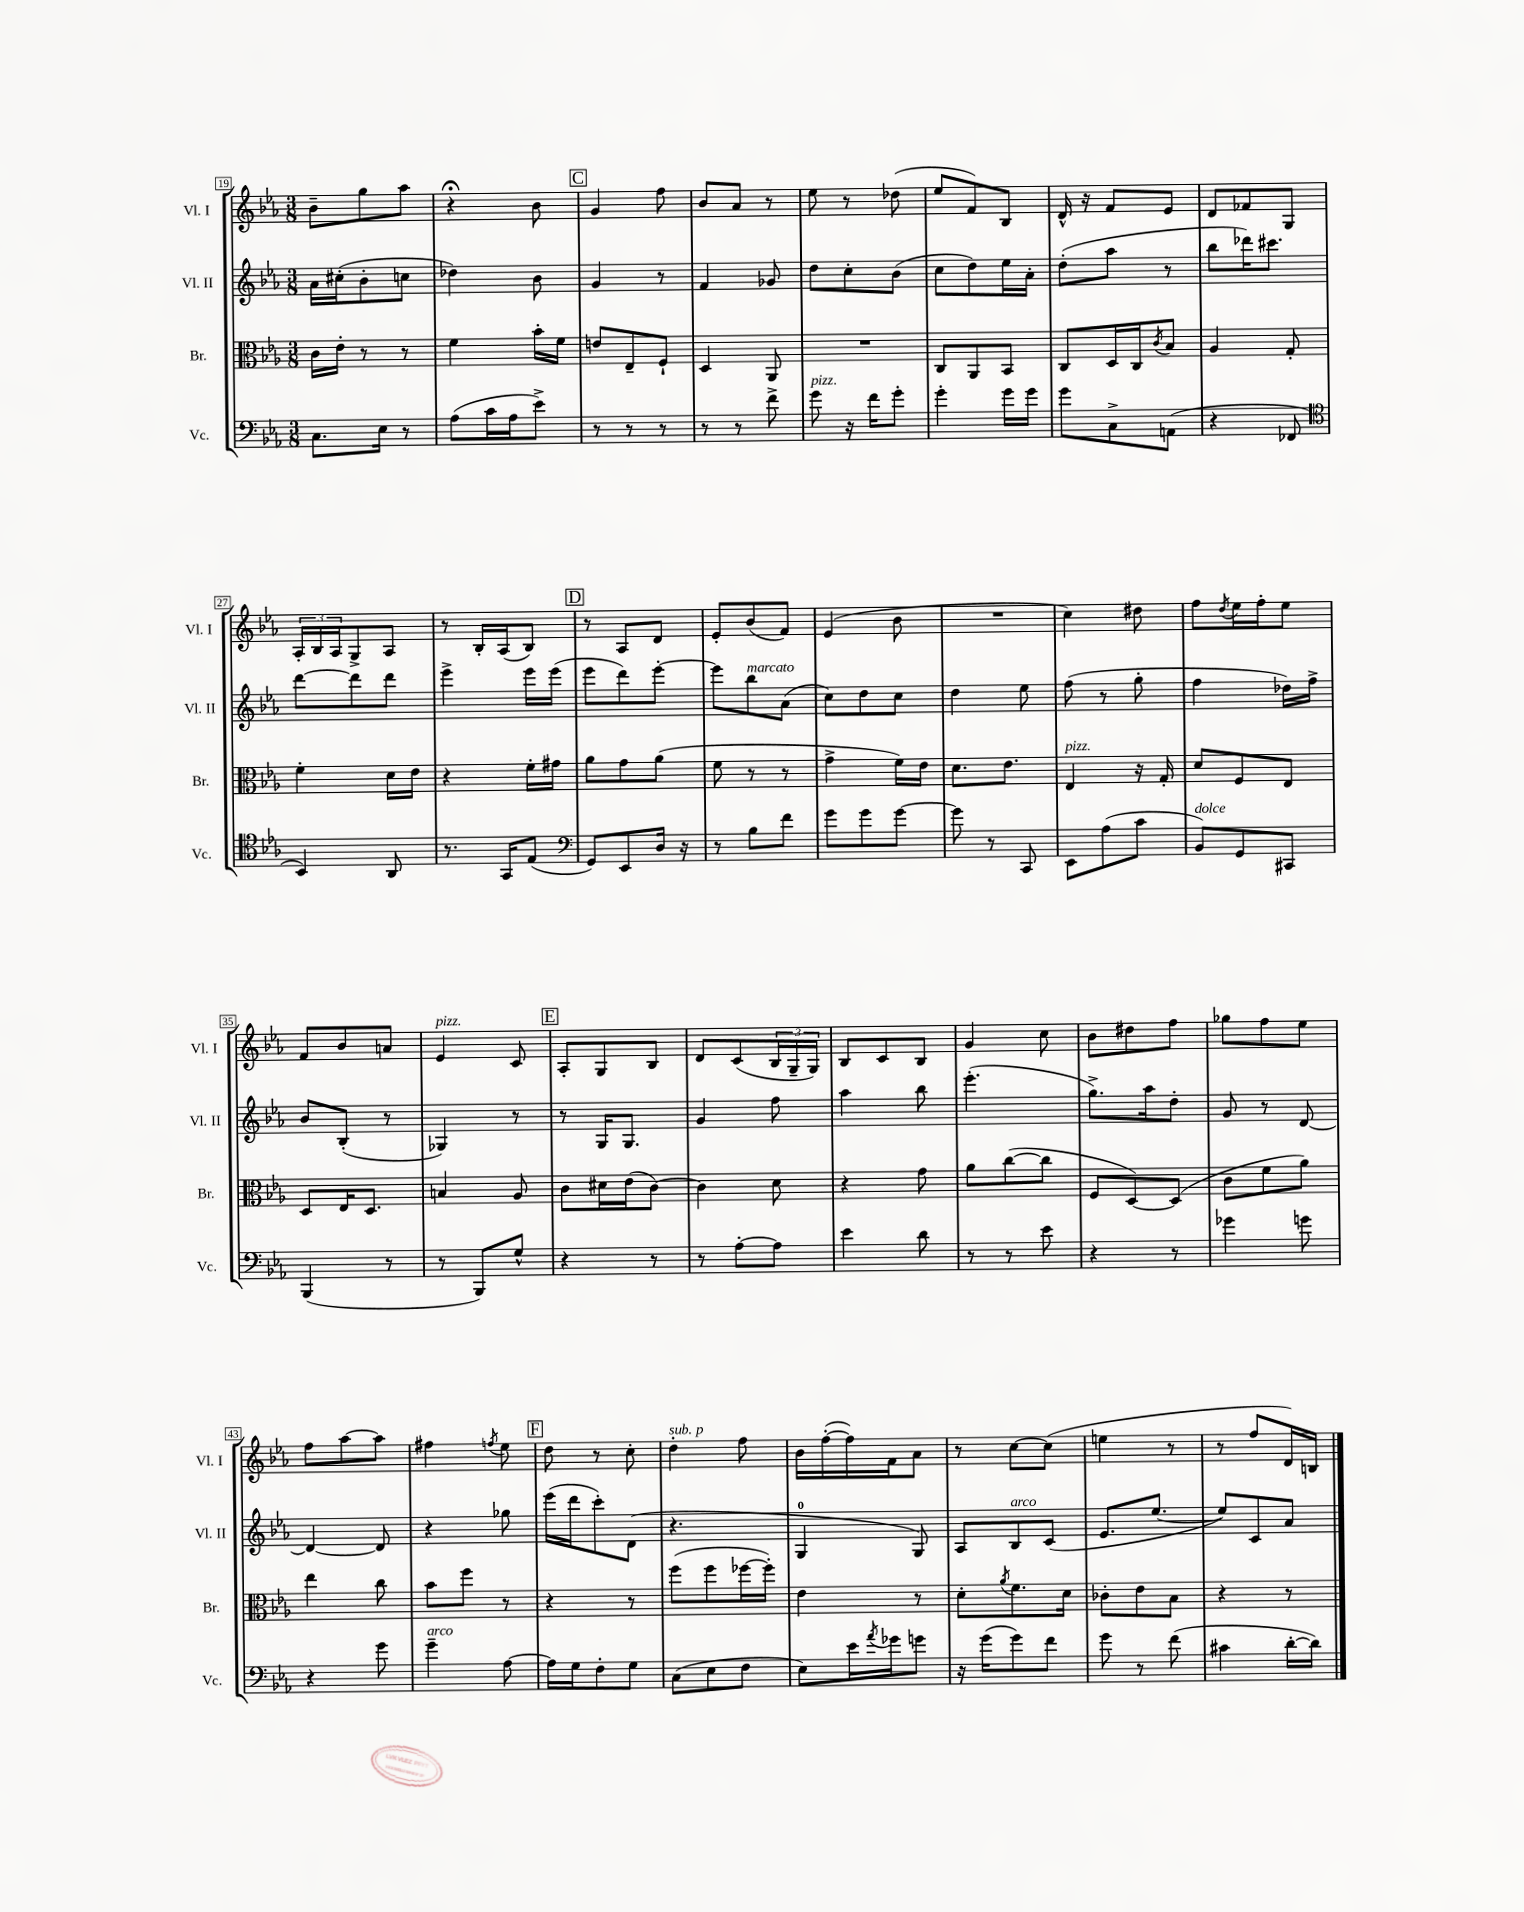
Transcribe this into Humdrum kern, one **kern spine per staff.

**kern	**kern	**kern	**kern
*part4	*part3	*part2	*part1
*staff4	*staff3	*staff2	*staff1
*I"Vc.	*I"Br.	*I"Vl. II	*I"Vl. I
*I'Vc.	*I'Br.	*I'Vl. II	*I'Vl. I
*clefF4	*clefC3	*clefG2	*clefG2
*k[b-e-a-]	*k[b-e-a-]	*k[b-e-a-]	*k[b-e-a-]
*M3/8	*M3/8	*M3/8	*M3/8
=19	=19	=19	=19
8.C\L	16c\LL	16a-\LL	8b-~\L
.	16e-'\JJ	(16cc#X'\J	.
.	8r	8b-'\	8gg\
16E-\Jk	.	.	.
8r	8r	8ccn\J	8aa-\J
=20	=20	=20	=20
(8A-\L	4f\	4dd-X\)	4r;<
16c\L	.	.	.
16A-\J	.	.	.
8e-^\J)	16b-'\LL	8b-\	8b-\
.	16f\JJ	.	.
!!LO:REH:place=s1:t=C
=21	=21	=21	=21
8r	8en/L	4g/	4g/
8r	8E-~/	.	.
8r	8F`/J	8r	8ff\
=22	=22	=22	=22
8r	4D/	4f/	8b-/L
8r	.	.	8a-/J
8f^\	8AA-/	8g-X/	8r
=23	=23	=23	=23
!LO:TX:a:i:t=pizz.	!	!	!
8g\	4.r	8dd\L	8ee-\
16r	.	8cc'\	8r
16f\KL	.	.	.
8g'\J	.	(8b-\J	(8dd-X\
=24	=24	=24	=24
4g'\	8C/L	8cc\L	8ee-/L
.	8AA-/	8dd\)	8f/)
16g\LL	8BB-/J	16ee-\L	8B-/J
16g\JJ	.	16a-'\JJ	.
=25	=25	=25	=25
8g\L	8C/L	(8dd'\L	16d^^/
.	.	.	16r
8C^\	16D/L	8aa-\J	8f/L
.	16C/J	.	.
.	8qc/	.	.
(8AAn\J	8B-/J	8r	8e-/J
=26	=26	=26	=26
4r	4A-/	8bb-\L	8d/L
.	.	16ddd-X\K)	8f-X/
.	.	8.ccc#X\J	.
8FF-X/	8G'/	.	8G/J
!!LO:LB:g=z
=27	=27	=27	=27
*clefC4	*	*	*
4BB-/)	4f'\	[8ddd\L	24A-'/LL
.	.	.	24B-/
.	.	.	24A-/J
.	.	8ddd\]	8G^/
8AA-/	16d\LL	8ddd\J	8A-/J
.	16e-\JJ	.	.
=28	=28	=28	=28
8.r	4r	4eee-^\	8r
.	.	.	16B-'/LL
16GG/KL	.	.	(16A-/J
(8E-/J	16f'\LL	16eee-\LL	8B-/J)
.	16g#X\JJ	(16eee-\JJ	.
!!LO:REH:place=s1:t=D
=29	=29	=29	=29
*clefF4	*	*	*
8GG/L)	8a-\L	8eee-\L	8r
8EE-/	8g\	8ddd\)	8A-/L
16D/Jk	(8a-\J	[8eee-'\J	8d/J
16r	.	.	.
=30	=30	=30	=30
8r	8f\	8eee-\L]	8e-'/L
!	!	!LO:TX:a:i:t=marcato	!
8B-\L	8r	8bb-\	(8b-/
8f\J	8r	(8a-\J	8f/J)
=31	=31	=31	=31
8g\L	4g^\	8cc\L)	(4e-/
8g\	.	8dd\	.
[8g\J	16f\LL)	8cc\J	8b-\
.	16e-\JJ	.	.
=32	=32	=32	=32
8g\]	8.d\L	4dd\	4.r
8r	.	.	.
.	8.e-\J	.	.
8CC/	.	8ee-\	.
=33	=33	=33	=33
!	!LO:TX:a:i:t=pizz.	!	!
8EE-\L	4E-/	(8ff\	4cc\)
(8A-\	.	8r	.
8c\J	16r	8gg'\	8dd#X\
.	16G'/	.	.
=34	=34	=34	=34
!LO:TX:a:i:t=dolce	!	!	!
8BB-/L)	8d/L	4ff\	8ff\L
.	.	.	8qdd/
8GG/	8F/	.	16ee-\L
.	.	.	16ff'\J
8CC#X/J	8E-/J	16dd-X\LL)	8ee-\J
.	.	16ff^\JJ	.
!!LO:LB:g=z
=35	=35	=35	=35
(4BBB-/	8D/L	8b-/L	8f/L
.	16E-/K	(8B-'/J	8b-/
.	8.D/J	.	.
8r	.	8r	8an/J
=36	=36	=36	=36
!	!	!	!LO:TX:a:i:t=pizz.
8r	4Bn/	4G-X/)	4e-/
8BBB-/L)	.	.	.
8G^^/J	8A-/	8r	8c/
!!LO:REH:place=s1:t=E
=37	=37	=37	=37
4r	8c\L	8r	8A-'/L
.	16d#X\L	16G/KL	8G/
.	(16e-\J	8.G/J	.
8r	[8c\J)	.	8B-/J
=38	=38	=38	=38
8r	4c\]	4g/	8d/L
[8A-'\L	.	.	(8c/
8A-\J]	8d\	8ff\	24B-/L
.	.	.	24G~/
.	.	.	24G/JJ)
=39	=39	=39	=39
4e-\	4r	4aa-\	8B-/L
.	.	.	8c/
8d\	8g\	8bb-\	8B-/J
=40	=40	=40	=40
8r	8a-\L	(4.eee-'\	4g/
8r	([8cc\	.	.
8e-\	8cc\J]	.	8cc\
=41	=41	=41	=41
4r	8F/L	8.gg^\L)	8b-\L
.	[8D/)	.	8dd#X\
.	.	16aa-\k	.
8r	(8D/J]	8dd'\J	8ff\J
=42	=42	=42	=42
4g-X\	8c\L	8g/	8gg-X\L
.	8f\	8r	8ff\
8gn\	8a-\J)	[8d/	8ee-\J
!!LO:LB:g=z
=43	=43	=43	=43
4r	4ee-\	4d/_	8ff\L
.	.	.	[8aa-\
8g\	8cc\	8d/]	8aa-\J]
=44	=44	=44	=44
!LO:TX:a:i:t=arco	!	!	!
4g~\	8b-\L	4r	4ff#X\
.	8ff\J	.	.
.	.	.	8qffn/
[8A-\	8r	8gg-X\	8ee-\
!!LO:REH:place=s1:t=F
=45	=45	=45	=45
16A-\LL]	4r	(16eee-\LL	8dd\
16G\J	.	16ddd\J	.
8F'\	.	8ccc'\)	8r
8G\J	8r	(8d\J	8cc'\
=46	=46	=46	=46
!	!	!	!LO:TX:a:i:t=sub. p
(8C\L	(8ff\L	4.r	4dd'\
8E-\	8ff\	.	.
8F\J	[16ff-X\L	.	8ff\
.	16ff-'\JJ])	.	.
=47	=47	=47	=47
8E-\L)	4e-\	4G/	16b-\LL
.	.	.	([16ff'\
16e-\L	.	.	16ff\])
8qa-/	.	.	.
16g-X\J	.	.	16f\J
8gn\J	8r	8G/)	8a-\J
=48	=48	=48	=48
16r	8d'\L	8A-/L	8r
(16g\KL	.	.	.
.	8qa-/	.	.
!	!	!LO:TX:a:i:t=arco	!
8g\)	8.f\	8B-/	[8cc\L
8f\J	.	(8c/J	(8cc\J]
.	16d\Jk	.	.
=49	=49	=49	=49
8g\	8c-X'\L	8.e-/L	4een\
8r	8e-\	.	.
.	.	[8.ee-/J	.
(8f\	8B-\J	.	8r
=50	=50	=50	=50
4c#X\	4r	8ee-/L])	8r
.	.	8c/	8ff/L
[16d'\LL	8r	8a-/J	16d/L)
16d\JJ])	.	.	16Bn/JJ
==	==	==	==
*-	*-	*-	*-
